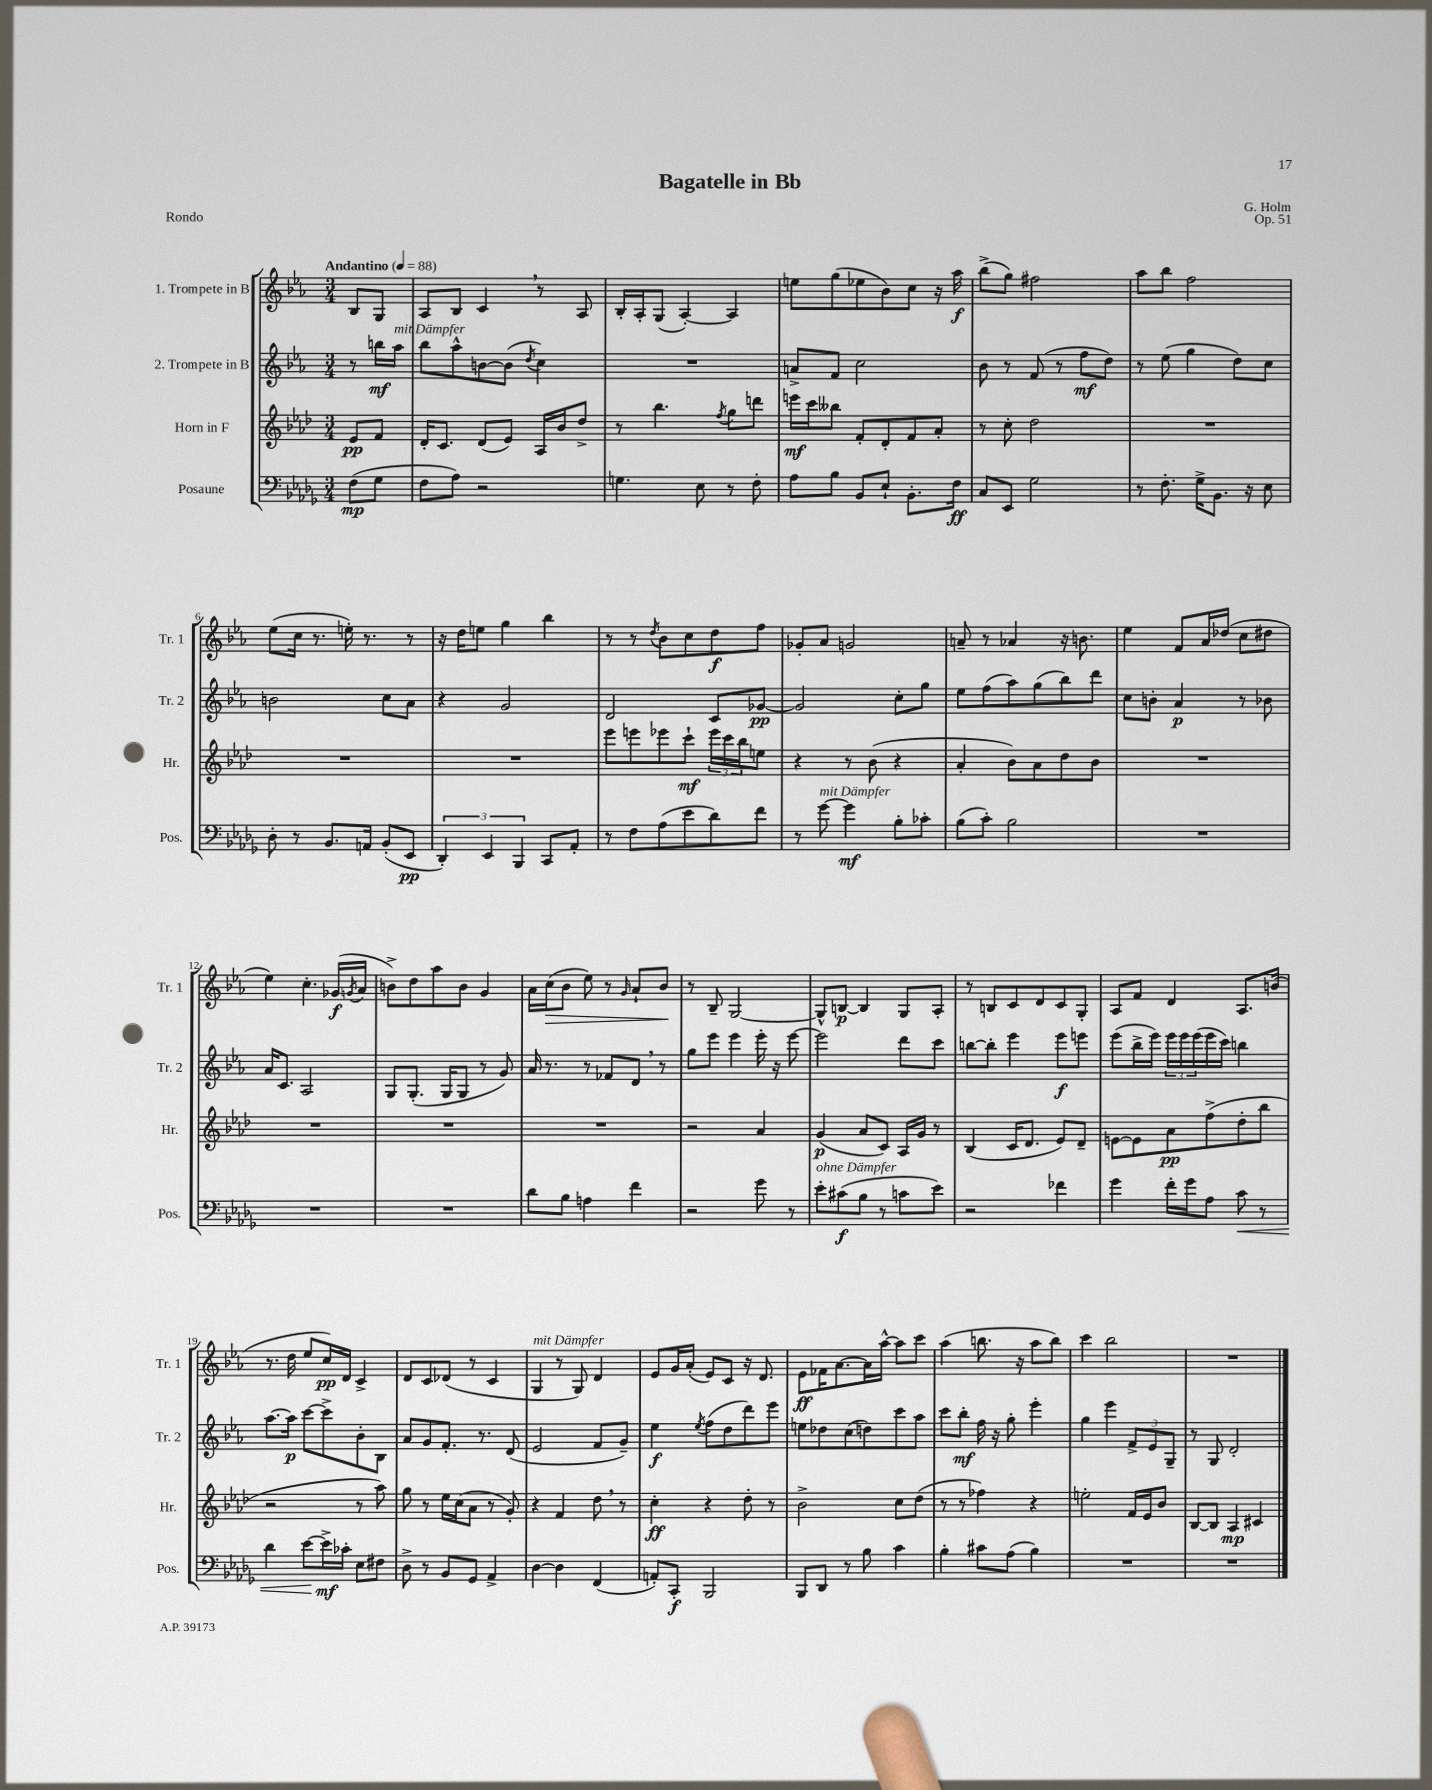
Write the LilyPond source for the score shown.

\header { title = "Bagatelle in Bb" composer = "G. Holm" opus = "Op. 51" piece = "Rondo" }
<<
\new StaffGroup <<
\new Staff = "s0" \with { instrumentName = "1. Trompete in B" shortInstrumentName = "Tr. 1" } {
    \clef treble \key ees \major \numericTimeSignature \time 3/4 \partial 4 \tempo "Andantino" 4 = 88
    bes8 g8 |
    aes8 bes8 c'4 \breathe r8 aes8 |
    bes16-. aes16-. g8( aes4~-.) aes4 |
    e''8 g''8( ees''8 bes'8) c''8 r16 aes''16\f |
    bes''8->( g''8) fis''2 |
    aes''8 bes''8 f''2 |
    ees''8( c''16 r8. e''16-.) r8. r8 |
    r16 d''16 e''8 g''4 bes''4 |
    r8 r8 \acciaccatura { d''8 } bes'8 c''8 d''8\f f''8 |
    ges'8-. aes'8 g'2 |
    a'8-- r8 aes'4 r16 b'8. |
    ees''4 f'8 aes'16 des''16( c''8 dis''8 |
    ees''4) c''4.-. ges'16\f( \acciaccatura { g'8 } aes'16 |
    b'8->) d''8 aes''8 b'8 g'4 |
    aes'16 c''16\>( bes'8 ees''8) r8 \grace { g'16 } aes'8-! bes'8\! |
    r8 bes8-- g2~ |
    g8-^ b8~\p b4 g8 aes8-. |
    r8 b8 c'8 d'8 c'8 g8-. |
    aes8 f'8 d'4 aes8. b'16( |
    r8. d''16 ees''8 c''16\pp) d'16 c'4-> |
    d'8 c'8 des'8( r8 c'4 |
    g4^\markup { \italic "mit Dämpfer" } r8 g8) d'4 |
    ees'8 g'16 aes'16-.( ees'8) c'8 r16 d'8. |
    ees'8\ff fes'16 aes'8.~ aes'16 aes''16~-^ aes''8 c'''8 |
    aes''4( b''8. r16 aes''8 b''8) |
    c'''4 bes''2 |
    R2. \bar "|." |
}
\new Staff = "s1" \with { instrumentName = "2. Trompete in B" shortInstrumentName = "Tr. 2" } {
    \clef treble \key ees \major \numericTimeSignature \time 3/4 \partial 4
    r8 b''16\mf aes''16^\markup { \italic "mit Dämpfer" } |
    bes''8 aes''8-^ b'8~ b'8( \acciaccatura { d''8 } c''4) |
    R2. |
    a'8-> f'8 c''2 |
    bes'8 r8 f'8( r8 f''8\mf d''8) |
    r8 ees''8( g''4 d''8) c''8 |
    b'2 c''8 aes'8 |
    r4 g'2 |
    d'2 c'8 ges'8~\pp |
    ges'2 c''8-. g''8 |
    ees''8 f''8( aes''8) g''8( bes''8) d'''8 |
    c''8 b'8-. aes'4\p r8 bes'8 |
    aes'16 c'8. aes2 |
    g8 g8.-.( g16 g8 r8 g'8) |
    aes'16 r8. r8 fes'8 d'8 \breathe r8 |
    g''8 ees'''8 ees'''4 ees'''16-. r16 ees'''8~ |
    ees'''2 d'''8 c'''8 |
    b''8~ b''8-. ees'''4 ees'''8\f e'''8 |
    ees'''8( bes''16-> ees'''16) \tuplet 3/2 { ees'''16 ees'''16 ees'''16( } ees'''16 c'''16) b''4 |
    aes''8.~ aes''16\p c'''8~ c'''8-> bes'8-. bes8 |
    aes'8 g'8 f'8.-. r8. d'8( |
    ees'2 f'8 g'8--) |
    ees''4\f \acciaccatura { ees''8 } f''8( d''8 d'''8) ees'''8 |
    e''8 des''8 c''8( d''8) c'''8 aes''8 |
    c'''8 bes''8-.\mf f''16 r16 g''8-. ees'''4-. |
    g''4 ees'''4 \tuplet 3/2 { f'8-> ees'8 g8-- } |
    r8 g8 d'2-. \bar "|." |
}
\new Staff = "s2" \with { instrumentName = "Horn in F" shortInstrumentName = "Hr." } {
    \clef treble \key aes \major \numericTimeSignature \time 3/4 \partial 4
    ees'8\pp f'8 |
    des'16-. c'8. des'8( ees'8) aes16 bes'16 des''8-> |
    r8 bes''4. \acciaccatura { f''8 } g''8 d'''8 |
    e'''16\mf c'''16 beses''8 f'8-. des'8-. f'8 aes'8-. |
    r8 c''8-. des''2 |
    R2. |
    R2. |
    R2. |
    ees'''8 e'''8 ees'''8 c'''8-!\mf \tuplet 3/2 { ees'''16 c'''16 bes''16 } e''8 |
    r4 r8 bes'8( r4 |
    aes'4-. bes'8) aes'8 des''8 bes'8 |
    R2. |
    R2. |
    R2. |
    R2. |
    r2 aes'4 |
    g'4\p( aes'8 c'8) aes16 g'16 r8 |
    bes4( c'16 des'8. ees'8) des'8-- |
    e'8~ e'8 aes'8\pp f''8->( des''8-. bes''8 |
    r2 r8 aes''8) |
    g''8 r8 ees''16 c''16( aes'8 r8 g'8-.) |
    r4 f'4 des''8 \breathe r8 |
    c''4-.\ff r4 des''8-. r8 |
    bes'2-> c''8 des''8( |
    r8 r8 fes''4) r4 |
    e''2-. f'16 ees'16 bes'8 |
    bes8~ bes8 aes4\mp cis'4 \bar "|." |
}
\new Staff = "s3" \with { instrumentName = "Posaune" shortInstrumentName = "Pos." } {
    \clef bass \key des \major \numericTimeSignature \time 3/4 \partial 4
    f8\mp( ges8 |
    f8 aes8) r2 |
    g4. ees8 r8 f8-. |
    aes8 bes8 bes,8 ees8-! bes,8.-. f16\ff |
    c8 ees,8 ges2 |
    r8 f8.-. ges16-> bes,8. r16 ees8 |
    des8-. r8 bes,8. a,16 bes,8-.( ees,8\pp |
    \tuplet 3/2 { des,4-.) ees,4 bes,,4 } c,8 aes,8-. |
    r8 f8 aes8( ees'8 des'8) f'8 |
    r8 ges'8~^\markup { \italic "mit Dämpfer" } ges'4\mf bes8-. ces'8-. |
    bes8( c'8-.) bes2 |
    R2. |
    R2. |
    R2. |
    des'8 bes8 a4 f'4 |
    r2 ges'8 r8 |
    ees'8-.^\markup { \italic "ohne Dämpfer" } cis'8\f( bes8 r8 c'8 ees'8) |
    r2 fes'4 |
    ges'4 f'16-. ges'16 aes8 c'8\< r8 |
    des'4 ees'8~\! ees'16->\mf ces'16-. ees8 fis8 |
    des8-> r8 bes,8 ges,8 aes,4-> |
    des4~ des4 f,4( |
    a,8-.) c,8-.\f bes,,2 |
    bes,,8 des,8 r8 bes8 c'4 |
    bes4-. cis'8 aes8( bes4) |
    R2. |
    R2. \bar "|." |
}
>>
>>
